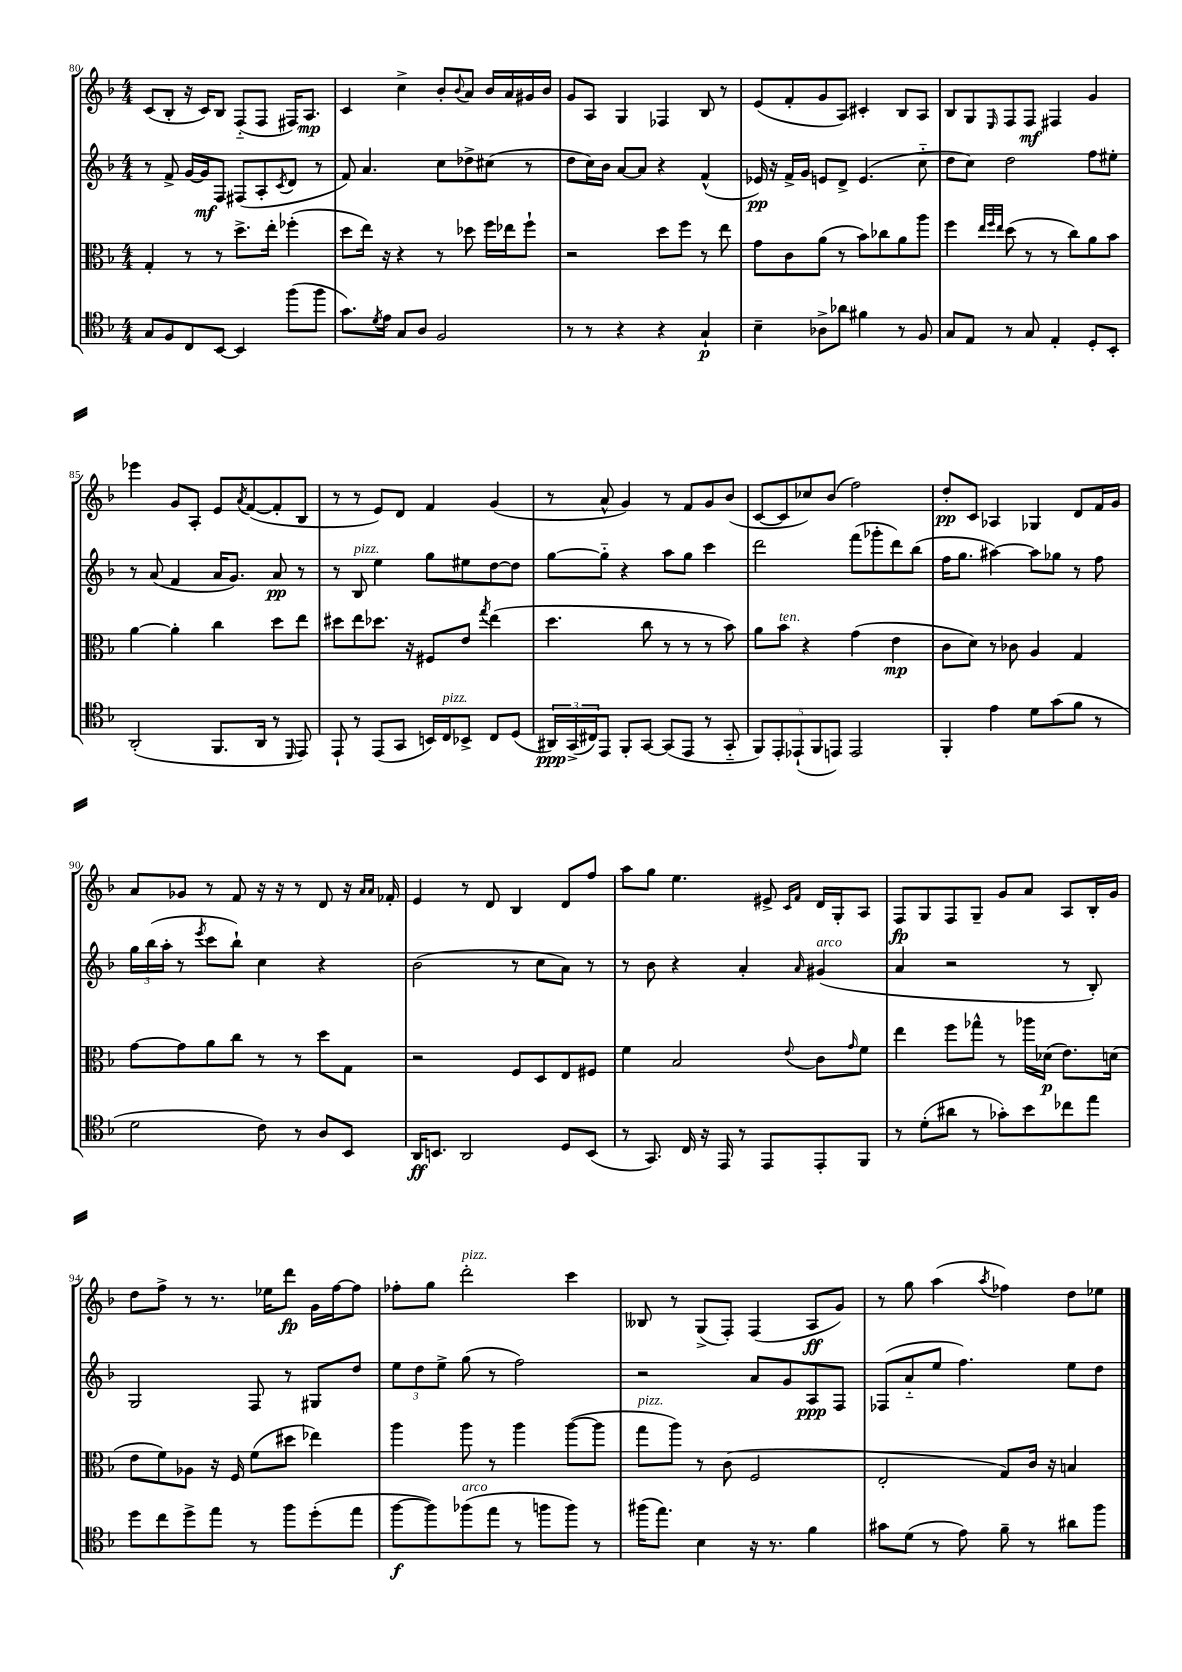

**kern	**dynam	**kern	**dynam	**kern	**dynam	**kern	**dynam
*part4	*part4	*part3	*part3	*part2	*part2	*part1	*part1
*staff4	*staff4	*staff3	*staff3	*staff2	*staff2	*staff1	*staff1
*clefC4	*	*clefC3	*	*clefG2	*	*clefG2	*
*k[b-]	*	*k[b-]	*	*k[b-]	*	*k[b-]	*
*M4/4	*	*M4/4	*	*M4/4	*	*M4/4	*
=80	=80	=80	=80	=80	=80	=80	=80
8G/L	.	4G'/	.	8r	.	(8c/L	.
8F/	.	.	.	8f^/	.	8B-'/J	.
8C/	.	8r	.	[16g/LL	.	16r	.
.	.	.	.	16g/J]	mf	16c/KL)	.
[8BB-/J	.	8r	.	8F/J	.	8B-/J	.
4BB-/]	.	8.dd^\L	.	(8F#X/L	.	(8F/L	.
.	.	.	.	8A'/	.	8F/J	.
.	.	16ee'\Jk	.	.	.	.	.
.	.	.	.	8qc/	.	.	.
(8ff\L	.	(4ff-X'\	.	8d/J	.	16F#X/KL)	.
.	.	.	.	.	.	8.A/J	mp
8ff\J	.	.	.	8r	.	.	.
=81	=81	=81	=81	=81	=81	=81	=81
8.g\L)	.	8dd\L	.	8f/)	.	4c/	.
.	.	16ee\Jk)	.	4.a/	.	.	.
8qd/	.	.	.	.	.	.	.
16e\Jk	.	16r	.	.	.	.	.
8G/L	.	4r	.	.	.	4cc^\	.
8A/J	.	.	.	.	.	.	.
2F/	.	8r	.	8cc\L	.	8b-'/L	.
.	.	.	.	.	.	8qqb-/	.
.	.	8dd-X\	.	8dd-X^\	.	8a/J	.
.	.	16ff\LL	.	(8cc#X\J	.	16b-/LL	.
.	.	16ee-X\J	.	.	.	16a/	.
.	.	8ff`\J	.	8r	.	16g#X/	.
.	.	.	.	.	.	16b-/JJ	.
=82	=82	=82	=82	=82	=82	=82	=82
8r	.	2r	.	8dd\L	.	8g/L	.
8r	.	.	.	16cc\L)	.	8A/J	.
.	.	.	.	16b-\JJ	.	.	.
4r	.	.	.	[8a/L	.	4G/	.
.	.	.	.	8a/J]	.	.	.
4r	.	8dd\L	.	4r	.	4F-X/	.
.	.	8ff\J	.	.	.	.	.
4G`/	p	8r	.	(4f^^/	.	8B-/	.
.	.	8ee\	.	.	.	8r	.
=83	=83	=83	=83	=83	=83	=83	=83
4B-~\	.	8g\L	.	16e-X/)	pp	(8e/L	.
.	.	.	.	16r	.	.	.
.	.	8c\	.	16f^/LL	.	8f'/	.
.	.	.	.	16g/JJ	.	.	.
8A-X^\L	.	(8a\J	.	8en/L	.	8g/	.
8a-X\J	.	8r	.	8d^/J	.	8A/J)	.
4f#X\	.	8b-\L)	.	(4.e/	.	4c#X'/	.
.	.	8cc-X\	.	.	.	.	.
8r	.	8a\	.	.	.	8B-/L	.
8F/	.	8aa\J	.	8cc\	.	8A/J	.
=84	=84	=84	=84	=84	=84	=84	=84
8G/L	.	4ff\	.	8dd\L	.	8B-/L	.
8E/J	.	.	.	8cc\J)	.	8G/	.
.	.	32qqee/LLL	.	.	.	.	.
.	.	32qqff/	.	.	.	.	.
.	.	32qqee/JJJ	.	.	.	16qqE/	.
8r	.	(8dd\	.	2dd\	.	8F/	.
8G/	.	8r	.	.	.	8F/J	mf
4E'/	.	8r	.	.	.	4F#X/	.
.	.	8cc\L)	.	.	.	.	.
8D'/L	.	8a\	.	8ff\L	.	4g/	.
8BB-'/J	.	8b-\J	.	8ee#X'\J	.	.	.
!!LO:LB:g=z
=85	=85	=85	=85	=85	=85	=85	=85
(2AA'/	.	[4a\	.	8r	.	4eee-X\	.
.	.	.	.	(8a/	.	.	.
.	.	4a'\]	.	4f/	.	8g/L	.
.	.	.	.	.	.	8A'/J	.
8.FF/L	.	4cc\	.	16a/KL	.	8e/L	.
.	.	.	.	8.g/J)	.	.	.
.	.	.	.	.	.	8qa/	.
.	.	.	.	.	.	([8f/	.
16AA/Jk	.	.	.	.	.	.	.
8r	.	8dd\L	.	8a/	pp	8f'/]	.
16qqDD/	.	.	.	.	.	.	.
8EE/)	.	8ee\J	.	8r	.	8B-/J	.
=86	=86	=86	=86	=86	=86	=86	=86
8EE`/	.	8dd#X\L	.	8r	.	8r	.
!	!	!	!	!LO:TX:a:i:t=pizz.	!	!	!
8r	.	8ee\	.	8B-/	.	8r	.
(8EE/L	.	8.dd-X\J	.	4ee\	.	8e/L)	.
8GG/J	.	.	.	.	.	8d/J	.
.	.	16r	.	.	.	.	.
16BBn/LL)	.	8F#X/L	.	8gg\L	.	4f/	.
!LO:TX:a:i:t=pizz.	!	!	!	!	!	!	!
16C/J	.	.	.	.	.	.	.
8BB-X^/J	.	8e/J	.	8ee#X\	.	.	.
.	.	8qgg/	.	.	.	.	.
8C/L	.	(4ee\	.	[8dd\	.	(4g/	.
(8D/J	.	.	.	8dd\J]	.	.	.
=87	=87	=87	=87	=87	=87	=87	=87
24AA#X/LL)	ppp	4.dd\	.	[8gg\L	.	8r	.
(24GG^/	.	.	.	.	.	.	.
24C#X/J)	.	.	.	.	.	.	.
8EE/J	.	.	.	8gg\J]	.	8a^^/	.
8FF'/L	.	.	.	4r	.	4g/)	.
[8GG/J	.	8cc\	.	.	.	.	.
(8GG/L]	.	8r	.	8aa\L	.	8r	.
8EE/J	.	8r	.	8gg\J	.	8f/L	.
8r	.	8r	.	4ccc\	.	8g/	.
8GG/	.	8b-\)	.	.	.	(8b-/J	.
=88	=88	=88	=88	=88	=88	=88	=88
10FF/L)	.	8a\L	.	2ddd\	.	[8c/L	.
10EE'/	.	.	.	.	.	.	.
!	!	!LO:TX:a:i:t=ten.	!	!	!	!	!
.	.	8b-\J	.	.	.	8c/]	.
(10EE-X`/	.	.	.	.	.	.	.
.	.	4r	.	.	.	8cc-X/)	.
10FF/	.	.	.	.	.	.	.
.	.	.	.	.	.	(8b-/J	.
10EEn/J)	.	.	.	.	.	.	.
2EE/	.	(4g\	.	(8fff\L	.	2ff\)	.
.	.	.	.	8ggg-X'\	.	.	.
.	.	4e\	mp	8ddd\)	.	.	.
.	.	.	.	(8bb-\J	.	.	.
=89	=89	=89	=89	=89	=89	=89	=89
4FF'/	.	8c\L	.	16ff\KL	.	8dd'/L	pp
.	.	.	.	8.gg\J	.	.	.
.	.	8d\J)	.	.	.	8c/J	.
4e\	.	8r	.	[4aa#X\)	.	4A-X/	.
.	.	8c-X\	.	.	.	.	.
8d\L	.	4A/	.	8aa#\L]	.	4G-X/	.
(8g\	.	.	.	8gg-X\J	.	.	.
8f\J	.	4G/	.	8r	.	8d/L	.
8r	.	.	.	8ff\	.	16f/L	.
.	.	.	.	.	.	16g/JJ	.
!!LO:LB:g=z
=90	=90	=90	=90	=90	=90	=90	=90
2d\	.	[8g\L	.	24gg\LL	.	8a/L	.
.	.	.	.	(24bb-\	.	.	.
.	.	.	.	24aa'\JJ	.	.	.
.	.	8g\]	.	8r	.	8g-X/J	.
.	.	.	.	8qeee/	.	.	.
.	.	8a\	.	8ccc\L	.	8r	.
.	.	8cc\J	.	8bb-`\J)	.	8f/	.
8c\)	.	8r	.	4cc\	.	16r	.
.	.	.	.	.	.	16r	.
8r	.	8r	.	.	.	8r	.
8A/L	.	8dd\L	.	4r	.	8d/	.
8BB-/J	.	8G\J	.	.	.	16r	.
.	.	.	.	.	.	16qqa/LL	.
.	.	.	.	.	.	16qqa/JJ	.
.	.	.	.	.	.	16f-X'/	.
=91	=91	=91	=91	=91	=91	=91	=91
16AA/KL	ff	2r	.	(2b-\	.	4e/	.
8.BBn/J	.	.	.	.	.	.	.
2AA/	.	.	.	.	.	8r	.
.	.	.	.	.	.	8d/	.
.	.	8F/L	.	8r	.	4B-/	.
.	.	8D/	.	8cc\L	.	.	.
8D/L	.	8E/	.	8a\J)	.	8d/L	.
(8BB/J	.	8F#X/J	.	8r	.	8ff/J	.
=92	=92	=92	=92	=92	=92	=92	=92
8r	.	4f\	.	8r	.	8aa\L	.
8.GG/)	.	.	.	8b-\	.	8gg\J	.
.	.	2B-/	.	4r	.	4.ee\	.
16C/	.	.	.	.	.	.	.
16r	.	.	.	.	.	.	.
16EE/	.	.	.	.	.	.	.
8r	.	.	.	4a'/	.	.	.
8EE/L	.	.	.	.	.	8e#X^/	.
.	.	.	.	.	.	16qqc/LL	.
.	.	8qqe/	.	16qqa/	.	16qqf/JJ	.
!	!	!	!	!LO:TX:a:i:t=arco	!	!	!
8EE'/	.	8c\L	.	(4g#X/	.	16d/LL	.
.	.	.	.	.	.	16G'/J	.
.	.	16qqg/	.	.	.	.	.
8FF/J	.	8f\J	.	.	.	8A/J	.
=93	=93	=93	=93	=93	=93	=93	=93
8r	.	4ee\	.	4a/	.	8F/L	fp
(8d'\L	.	.	.	.	.	8G/	.
8a#X\J	.	8ff\L	.	2r	.	8F/	.
8r	.	8gg-X^^\J	.	.	.	8G~/J	.
8g-X'\L)	.	8r	.	.	.	8g/L	.
8b-\	.	16aa-X\LL	.	.	.	8a/J	.
.	.	(16d-X\JJ	p	.	.	.	.
8cc-X\	.	8.e\L)	.	8r	.	8A/L	.
8ee\J	.	.	.	8B-'/)	.	16B-'/L	.
.	.	(16dn\Jk	.	.	.	16g/JJ	.
!!LO:LB:g=z
=94	=94	=94	=94	=94	=94	=94	=94
8dd\L	.	8e\L	.	2G/	.	8dd\L	.
8cc\	.	8f\)	.	.	.	8ff^\J	.
8dd^\	.	8A-X\J	.	.	.	8r	.
8ee\J	.	16r	.	.	.	8.r	.
.	.	16F/	.	.	.	.	.
8r	.	(8f\L	.	8F/	.	.	.
.	.	.	.	.	.	16ee-X\KL	.
8ff\L	.	8dd#X\J	.	8r	.	8ddd\J	fp
(8dd'\	.	4ee-X\)	.	8G#X/L	.	16g\LL	.
.	.	.	.	.	.	[16ff\J	.
8ee\J	.	.	.	8dd/J	.	8ff\J]	.
=95	=95	=95	=95	=95	=95	=95	=95
[8ff\L	f	4aa\	.	12ee\L	.	8ff-X'\L	.
.	.	.	.	12dd\	.	.	.
8ff\])	.	.	.	.	.	8gg\J	.
.	.	.	.	12ee^\J	.	.	.
!	!	!	!	!	!	!LO:TX:a:i:t=pizz.	!
!LO:TX:a:i:t=arco	!	!	!	!	!	!	!
(8ff-X\	.	8aa\	.	(8gg\	.	2ddd'\	.
8ee\J	.	8r	.	8r	.	.	.
8r	.	4aa\	.	2ff\)	.	.	.
8ffn\L	.	.	.	.	.	.	.
8ff\J)	.	([8aa\L	.	.	.	4ccc\	.
8r	.	8aa\J]	.	.	.	.	.
=96	=96	=96	=96	=96	=96	=96	=96
!	!	!LO:TX:a:i:t=pizz.	!	!	!	!	!
(16ff#X\KL	.	8gg\L	.	2r	.	8B--X/	.
8.ee\J)	.	.	.	.	.	.	.
.	.	8aa\J)	.	.	.	8r	.
4B-\	.	8r	.	.	.	(8G^/L	.
.	.	(8c\	.	.	.	8F'/J)	.
16r	.	2F/	.	8a/L	.	(4F/	.
8.r	.	.	.	.	.	.	.
.	.	.	.	8g/	.	.	.
4f\	.	.	.	8A/	ppp	8A/L	ff
.	.	.	.	8F/J	.	8g/J)	.
=97	=97	=97	=97	=97	=97	=97	=97
8g#X\L	.	2E'/	.	(8F-X/L	.	8r	.
(8d\J	.	.	.	8a/	.	8gg\	.
8r	.	.	.	8ee/J	.	(4aa\	.
8e\)	.	.	.	4.ff\)	.	.	.
.	.	.	.	.	.	8qaa/	.
8f~\	.	8G/L)	.	.	.	4ff-X\)	.
8r	.	16c/Jk	.	.	.	.	.
.	.	16r	.	.	.	.	.
8a#X\L	.	4Bn/	.	8ee\L	.	8dd\L	.
8ff\J	.	.	.	8dd\J	.	8ee-X\J	.
==	==	==	==	==	==	==	==
*-	*-	*-	*-	*-	*-	*-	*-
